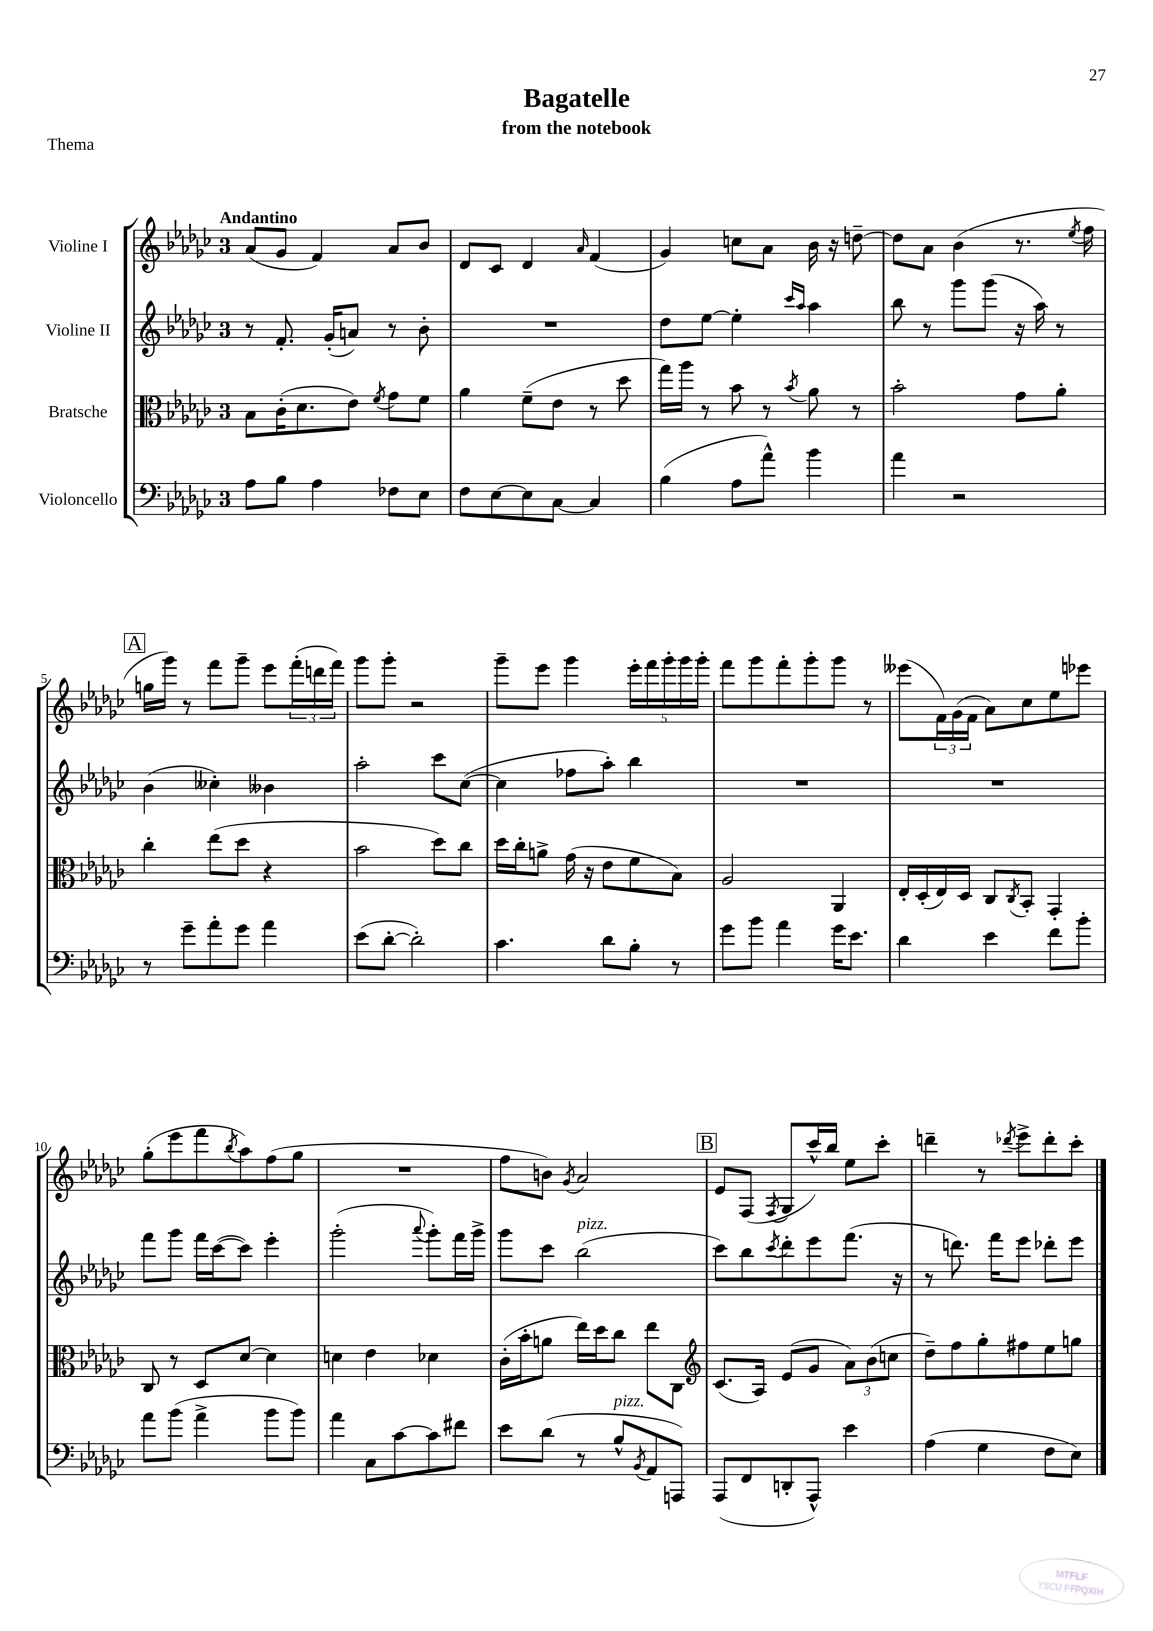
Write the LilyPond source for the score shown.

\header { title = "Bagatelle" subtitle = "from the notebook" piece = "Thema" }
<<
\new StaffGroup <<
\new Staff = "s0" \with { instrumentName = "Violine I" } {
    \clef treble \key ges \major \once \override Staff.TimeSignature.style = #'single-digit \time 3/4 \tempo "Andantino"
    aes'8( ges'8 f'4) aes'8 bes'8 |
    des'8 ces'8 des'4 \grace { aes'16 } f'4( |
    ges'4) c''8 aes'8 bes'16 r16 d''8~-- |
    d''8 aes'8 bes'4( r8. \acciaccatura { ees''8 } f''16 |
    \mark \markup { \box "A" } g''16 ges'''16) r8 f'''8 ges'''8-- ees'''8 \tuplet 3/2 { f'''16-.( d'''16 f'''16) } |
    ges'''8 ges'''8-. r2 |
    ges'''8-- ees'''8 ges'''4 \tuplet 5/4 { ees'''16-. f'''16 ges'''16-. ges'''16 ges'''16-. } |
    f'''8 ges'''8 f'''8-. ges'''8-. ges'''8 r8 |
    eeses'''8( \tuplet 3/2 { f'16) ges'16( f'16 } aes'8) ces''8 ees''8 ees'''8 |
    ges''8-.( ees'''8 f'''8 \acciaccatura { bes''8 } aes''8) f''8( ges''8 |
    R2. |
    f''8 b'8) \acciaccatura { ges'8 } aes'2 |
    \mark \markup { \box "B" } ees'8 f8( \acciaccatura { f8 } ges8 ces'''16-^) bes''16 ees''8 ces'''8-. |
    d'''4-- r8 \acciaccatura { des'''8 } ees'''8-> des'''8-. ces'''8-. \bar "|." |
}
\new Staff = "s1" \with { instrumentName = "Violine II" } {
    \clef treble \key ges \major \once \override Staff.TimeSignature.style = #'single-digit \time 3/4
    r8 f'8.-. ges'16-.( a'8) r8 bes'8-. |
    R2. |
    des''8 ees''8~ ees''4-. \grace { ces'''16 aes''16 } aes''4 |
    bes''8 r8 ges'''8 ges'''8( r16 aes''16) r8 |
    \mark \markup { \box "A" } bes'4( ceses''4-.) beses'4 |
    aes''2-. ces'''8 ces''8~( |
    ces''4 fes''8 aes''8-.) bes''4 |
    R2. |
    R2. |
    f'''8 ges'''8 f'''16 ces'''16~( ces'''8) ees'''4-. |
    ges'''2-.( \appoggiatura { aes'''8 } ges'''8-.) f'''16 ges'''16-> |
    ges'''8 ces'''8 bes''2^\markup { \italic "pizz." }( |
    \mark \markup { \box "B" } ces'''8) bes''8 \acciaccatura { ces'''8 } des'''8-. ees'''8 f'''8.( r16 |
    r8 d'''8.) f'''16 ees'''8 des'''8-. ees'''8 \bar "|." |
}
\new Staff = "s2" \with { instrumentName = "Bratsche" } {
    \clef alto \key ges \major \once \override Staff.TimeSignature.style = #'single-digit \time 3/4
    bes8 ces'16-.( des'8. ees'8) \acciaccatura { f'8 } ges'8 f'8 |
    aes'4 f'8--( ees'8 r8 des''8 |
    ges''16) aes''16 r8 bes'8 r8 \acciaccatura { bes'8 } aes'8 r8 |
    bes'2-. ges'8 aes'8-. |
    \mark \markup { \box "A" } ces''4-. ees''8( des''8 r4 |
    bes'2 des''8) ces''8 |
    des''16 ces''16-. a'8-> ges'16( r16 ees'8 f'8 bes8) |
    aes2 aes,4 |
    ees16-. des16-.( ees16) des16 ces8 \acciaccatura { ces8 } bes,8-. ges,4-. |
    ces8 r8 des8 des'8~ des'4 |
    d'4 ees'4 des'4 |
    ces'16-.( bes'16-. a'8 ees''16) des''16 ces''8 ees''8 ces8 |
    \mark \markup { \box "B" } \clef treble ces'8.( aes16) ees'8( ges'8 \tuplet 3/2 { aes'8) bes'8( c''8 } |
    des''8--) f''8 ges''8-. fis''8 ees''8 g''8 \bar "|." |
}
\new Staff = "s3" \with { instrumentName = "Violoncello" } {
    \clef bass \key ges \major \once \override Staff.TimeSignature.style = #'single-digit \time 3/4
    aes8 bes8 aes4 fes8 ees8 |
    f8 ees8~ ees8 ces8~ ces4 |
    bes4( aes8 aes'8-^) bes'4 |
    aes'4 r2 |
    \mark \markup { \box "A" } r8 ges'8-- aes'8-. ges'8 aes'4 |
    ees'8( des'8~-. des'2-.) |
    ces'4. des'8 bes8-. r8 |
    ges'8 bes'8 aes'4 ges'16 ees'8. |
    des'4 ees'4 f'8 bes'8-. |
    aes'8 bes'8( aes'4-> bes'8 bes'8) |
    aes'4 ces8 ces'8~ ces'8 fis'8 |
    ees'8 des'8( r8 bes8-^^\markup { \italic "pizz." } \acciaccatura { bes,8 } aes,8 a,,8) |
    \mark \markup { \box "B" } aes,,8( f,8 d,8-. aes,,8-^) ees'4 |
    aes4( ges4 f8 ees8) \bar "|." |
}
>>
>>
